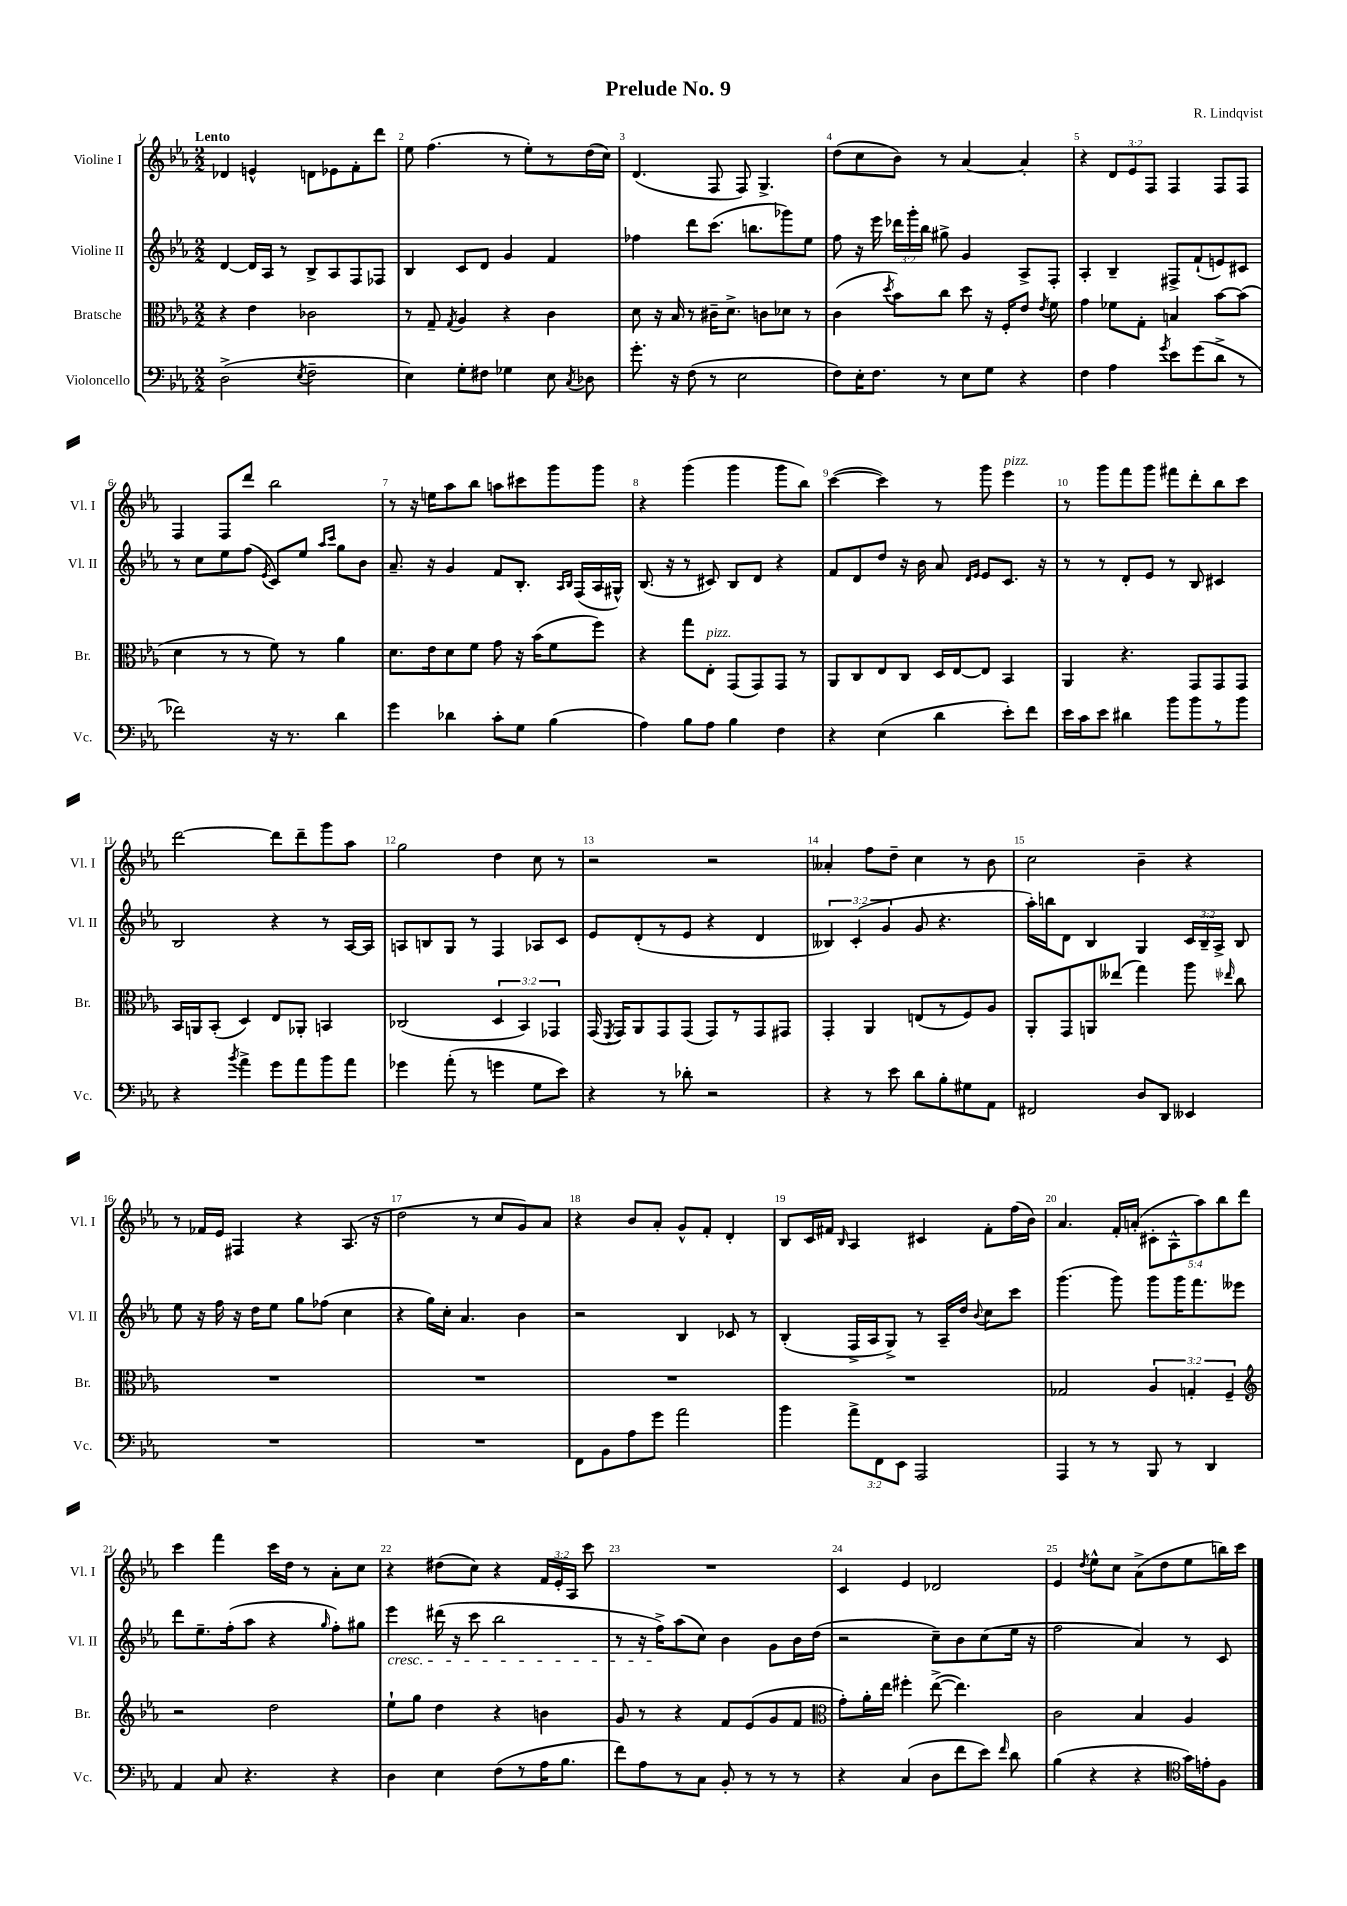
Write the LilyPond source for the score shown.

\header { title = "Prelude No. 9" composer = "R. Lindqvist" }
<<
\new StaffGroup <<
\new Staff = "s0" \with { instrumentName = "Violine I" shortInstrumentName = "Vl. I" } {
    \clef treble \key ees \major \numericTimeSignature \time 2/2 \override Staff.TupletNumber.text = #tuplet-number::calc-fraction-text \tempo "Lento"
    \autoBeamOff des'4 e'4-^ d'8[ ees'8 f'8-. d'''8] |
    ees''8 f''4.( r8 ees''8[-.) r8 d''16( c''16]) |
    d'4.( f8 f8) g4.-> |
    d''8[( c''8 bes'8]) r8 aes'4~ aes'4-. |
    r4 \tuplet 3/2 { d'8[ ees'8 f8] } f4 f8[ f8] |
    f4 f8[ d'''8] bes''2 |
    r8 r16 e''16[ aes''8 bes''8] a''8[ cis'''8 g'''8 g'''8] |
    r4 g'''4( g'''4 g'''8[ bes''8]) |
    c'''4~( c'''4) r8 g'''8 ees'''4^\markup { \italic "pizz." } |
    r8 g'''8[ f'''8 g'''8] fis'''8[ d'''8-. bes''8 c'''8] |
    d'''2~ d'''8[ d'''8-- g'''8 aes''8] |
    g''2 d''4 c''8 r8 |
    r2 r2 |
    aeses'4-. f''8[ d''8]-- c''4 r8 bes'8 |
    c''2 bes'4-- r4 |
    r8 fes'16[ ees'16] fis4 r4 aes8.( r16 |
    d''2 r8 c''8[ g'8) aes'8] |
    r4 bes'8[ aes'8]-. g'8[-^ f'8]-. d'4-. |
    bes8[ c'16 fis'16] \grace { bes16 } aes4 cis'4 fis'8[-. f''16( bes'16]) |
    aes'4. f'16[-. a'16]-.( \tuplet 5/4 { cis'8[-. aes8-^ aes''8) bes''8 d'''8] } |
    c'''4 f'''4 c'''16[ d''16] r8 aes'8[-. c''8] |
    r4 dis''8[( c''8]) r4 \tuplet 3/2 { f'16[ ees'16-. aes16] } c'''8 |
    R1 |
    c'4 ees'4 des'2 |
    ees'4 \acciaccatura { d''8 } ees''8[-^ c''8] aes'8[->( d''8 ees''8 b''16) c'''16] \bar "|." |
}
\new Staff = "s1" \with { instrumentName = "Violine II" shortInstrumentName = "Vl. II" } {
    \clef treble \key ees \major \numericTimeSignature \time 2/2 \override Staff.TupletNumber.text = #tuplet-number::calc-fraction-text
    \autoBeamOff d'4~ d'16[ aes16] r8 bes8[-> aes8 f8 fes8] |
    bes4 c'8[ d'8] g'4 f'4 |
    fes''4 d'''8[ c'''8.]( b''8.[ ges'''8) ees''8] |
    f''8 r16 ees'''16 \tuplet 3/2 { des'''16[ g'''16-. bes''16] } gis''8-> g'4 aes8[-> f8]-. |
    aes4-. bes4-- fis8[-> f'8-!( e'8) cis'8] |
    r8 c''8[ ees''8 f''8]( \acciaccatura { ees'8 } c'8[) ees''8] \grace { aes''16[ c'''16] } g''8[ bes'8] |
    aes'8.-- r16 g'4 f'8[ bes8.]-. \grace { aes16[ bes16] } f16[( aes16 gis16]-^) |
    bes8.( r16 r8 cis'8) bes8[ d'8] r4 |
    f'8[ d'8 d''8] r16 bes'16 aes'8 \grace { d'16[ ees'16] } ees'8[ c'8.] r16 |
    r8 r8 d'8[-. ees'8] r8 bes8 cis'4 |
    bes2 r4 r8 aes16[~ aes16] |
    a8[ b8 g8] r8 f4 aes8[ c'8] |
    ees'8[ d'8-.( r8 ees'8] r4 d'4 |
    \tuplet 3/2 { beses4) c'4-.( g'4 } g'8 r4. |
    aes''16[-.) b''16 d'8] bes4 g4 \tuplet 3/2 { c'16[ bes16-- aes16]-> } bes8 |
    ees''8 r16 f''16 r16 d''16[ ees''8] g''8[ fes''8]( c''4 |
    r4 g''16[) c''16]-. aes'4. bes'4 |
    r2 bes4 ces'8 r8 |
    bes4-.( f16[-> aes16 g8]->) r8 aes16[-- d''16] \appoggiatura { bes'8 } c''8[ c'''8] |
    g'''4.( g'''8) g'''8[ g'''16 f'''8. eeses'''8] |
    d'''8[ ees''8.-- f''16-.( aes''8] r4 \grace { g''16 } f''8[-.) gis''8] |
    ees'''4\cresc dis'''16( r16 c'''8 bes''2 |
    r8 r16 f''16[->\!) aes''8( c''8]) bes'4 g'8[ bes'16 d''16]( |
    r2 c''8[--) bes'8 c''8( ees''16] r16 |
    f''2 aes'4) r8 c'8 \bar "|." |
}
\new Staff = "s2" \with { instrumentName = "Bratsche" shortInstrumentName = "Br." } {
    \clef alto \key ees \major \numericTimeSignature \time 2/2 \override Staff.TupletNumber.text = #tuplet-number::calc-fraction-text
    \autoBeamOff r4 ees'4 ces'2 |
    r8 g8-- \acciaccatura { g8 } aes4 r4 c'4 |
    d'8 r16 bes16 r8 cis'16[-- d'8.]-> c'8[ des'8] r8 |
    c'4( \acciaccatura { d''8 } bes'8[) c''8] d''8 r16 f16[-. ees'8] \acciaccatura { ees'8 } f'8 |
    g'4 fes'8[ g8]-. b4 bes'8[~ bes'8]( |
    d'4 r8 r8 f'8) r8 aes'4 |
    d'8.[ ees'16 d'8 f'8] g'8 r16 bes'16[( f'8 f''8]) |
    r4 g''8[ ees8]-.^\markup { \italic "pizz." } g,8[( g,8) g,8] r8 |
    aes,8[ c8 ees8 c8] d16[ ees16~ ees8] bes,4 |
    aes,4 r4. g,8[ g,8 g,8] |
    bes,16[ a,16 bes,8]-.( d4) ees8[ aes,8]-. b,4 |
    ces2( \tuplet 3/2 { d4 bes,4) ges,4 } |
    g,16( \acciaccatura { f,8 } g,16[) aes,8 g,8 g,8]( g,8[) r8 g,8 gis,8] |
    g,4-. aes,4 e8[( r8 f8) aes8] |
    aes,8[-. g,8 a,8 eeses''8]( g''4) aes''8 \grace { ees''16 } c''8 |
    R1 |
    R1 |
    R1 |
    R1 |
    ges2 \tuplet 3/2 { aes4 g4-. f4-- } |
    \clef treble r2 d''2 |
    ees''8[-! g''8] d''4 r4 b'4 |
    g'8 r8 r4 f'8[ ees'8( g'8 f'8] |
    \clef alto g'8[-.) aes'16-. ees''16] fis''4-. ees''8~->( ees''4.) |
    c'2 bes4 aes4 \bar "|." |
}
\new Staff = "s3" \with { instrumentName = "Violoncello" shortInstrumentName = "Vc." } {
    \clef bass \key ees \major \numericTimeSignature \time 2/2 \override Staff.TupletNumber.text = #tuplet-number::calc-fraction-text
    \autoBeamOff d2->( \acciaccatura { ees8 } f2-- |
    ees4) g8[-. fis8] ges4 ees8 \acciaccatura { c8 } des8 |
    g'8.-. r16 f8( r8 ees2 |
    f8[) ees16-. f8.] r8 ees8[ g8] r4 |
    f4 aes4 \acciaccatura { g'8 } ees'8[ g'8( d'8]-> r8 |
    fes'2) r16 r8. d'4 |
    g'4 des'4 c'8[-. g8] bes4( |
    aes4) bes8[ aes8] bes4 f4 |
    r4 ees4( d'4 ees'8[-.) f'8] |
    ees'16[ c'16 ees'8] dis'4 bes'8[ bes'8 r8 bes'8] |
    r4 \acciaccatura { bes'8 } aes'4-> g'8[ aes'8 bes'8 aes'8] |
    ges'4 aes'8-.( r8 g'4 g8[ ees'8]) |
    r4 r8 des'8-. r2 |
    r4 r8 ees'8 d'8[ bes8-. gis8 aes,8] |
    fis,2 d8[ d,8] eeses,4 |
    R1 |
    R1 |
    f,8[ bes,8 aes8 g'8] aes'2 |
    bes'4 \tuplet 3/2 { aes'8[-> f,8 ees,8] } aes,,2 |
    aes,,4 r8 r8 bes,,8 r8 d,4 |
    aes,4 c8 r4. r4 |
    d4 ees4 f8[( r8 aes16 bes8.] |
    f'8[) aes8 r8 c8] bes,8-. r8 r8 r8 |
    r4 c4( d8[ f'8 ees'8]) \grace { f'16 } d'8 |
    bes4( r4 r4 \clef tenor g'16[) e'16-. f8] \bar "|." |
}
>>
>>
\layout { \context { \Score \override BarNumber.break-visibility = ##(#f #t #t) barNumberVisibility = #all-bar-numbers-visible } }
